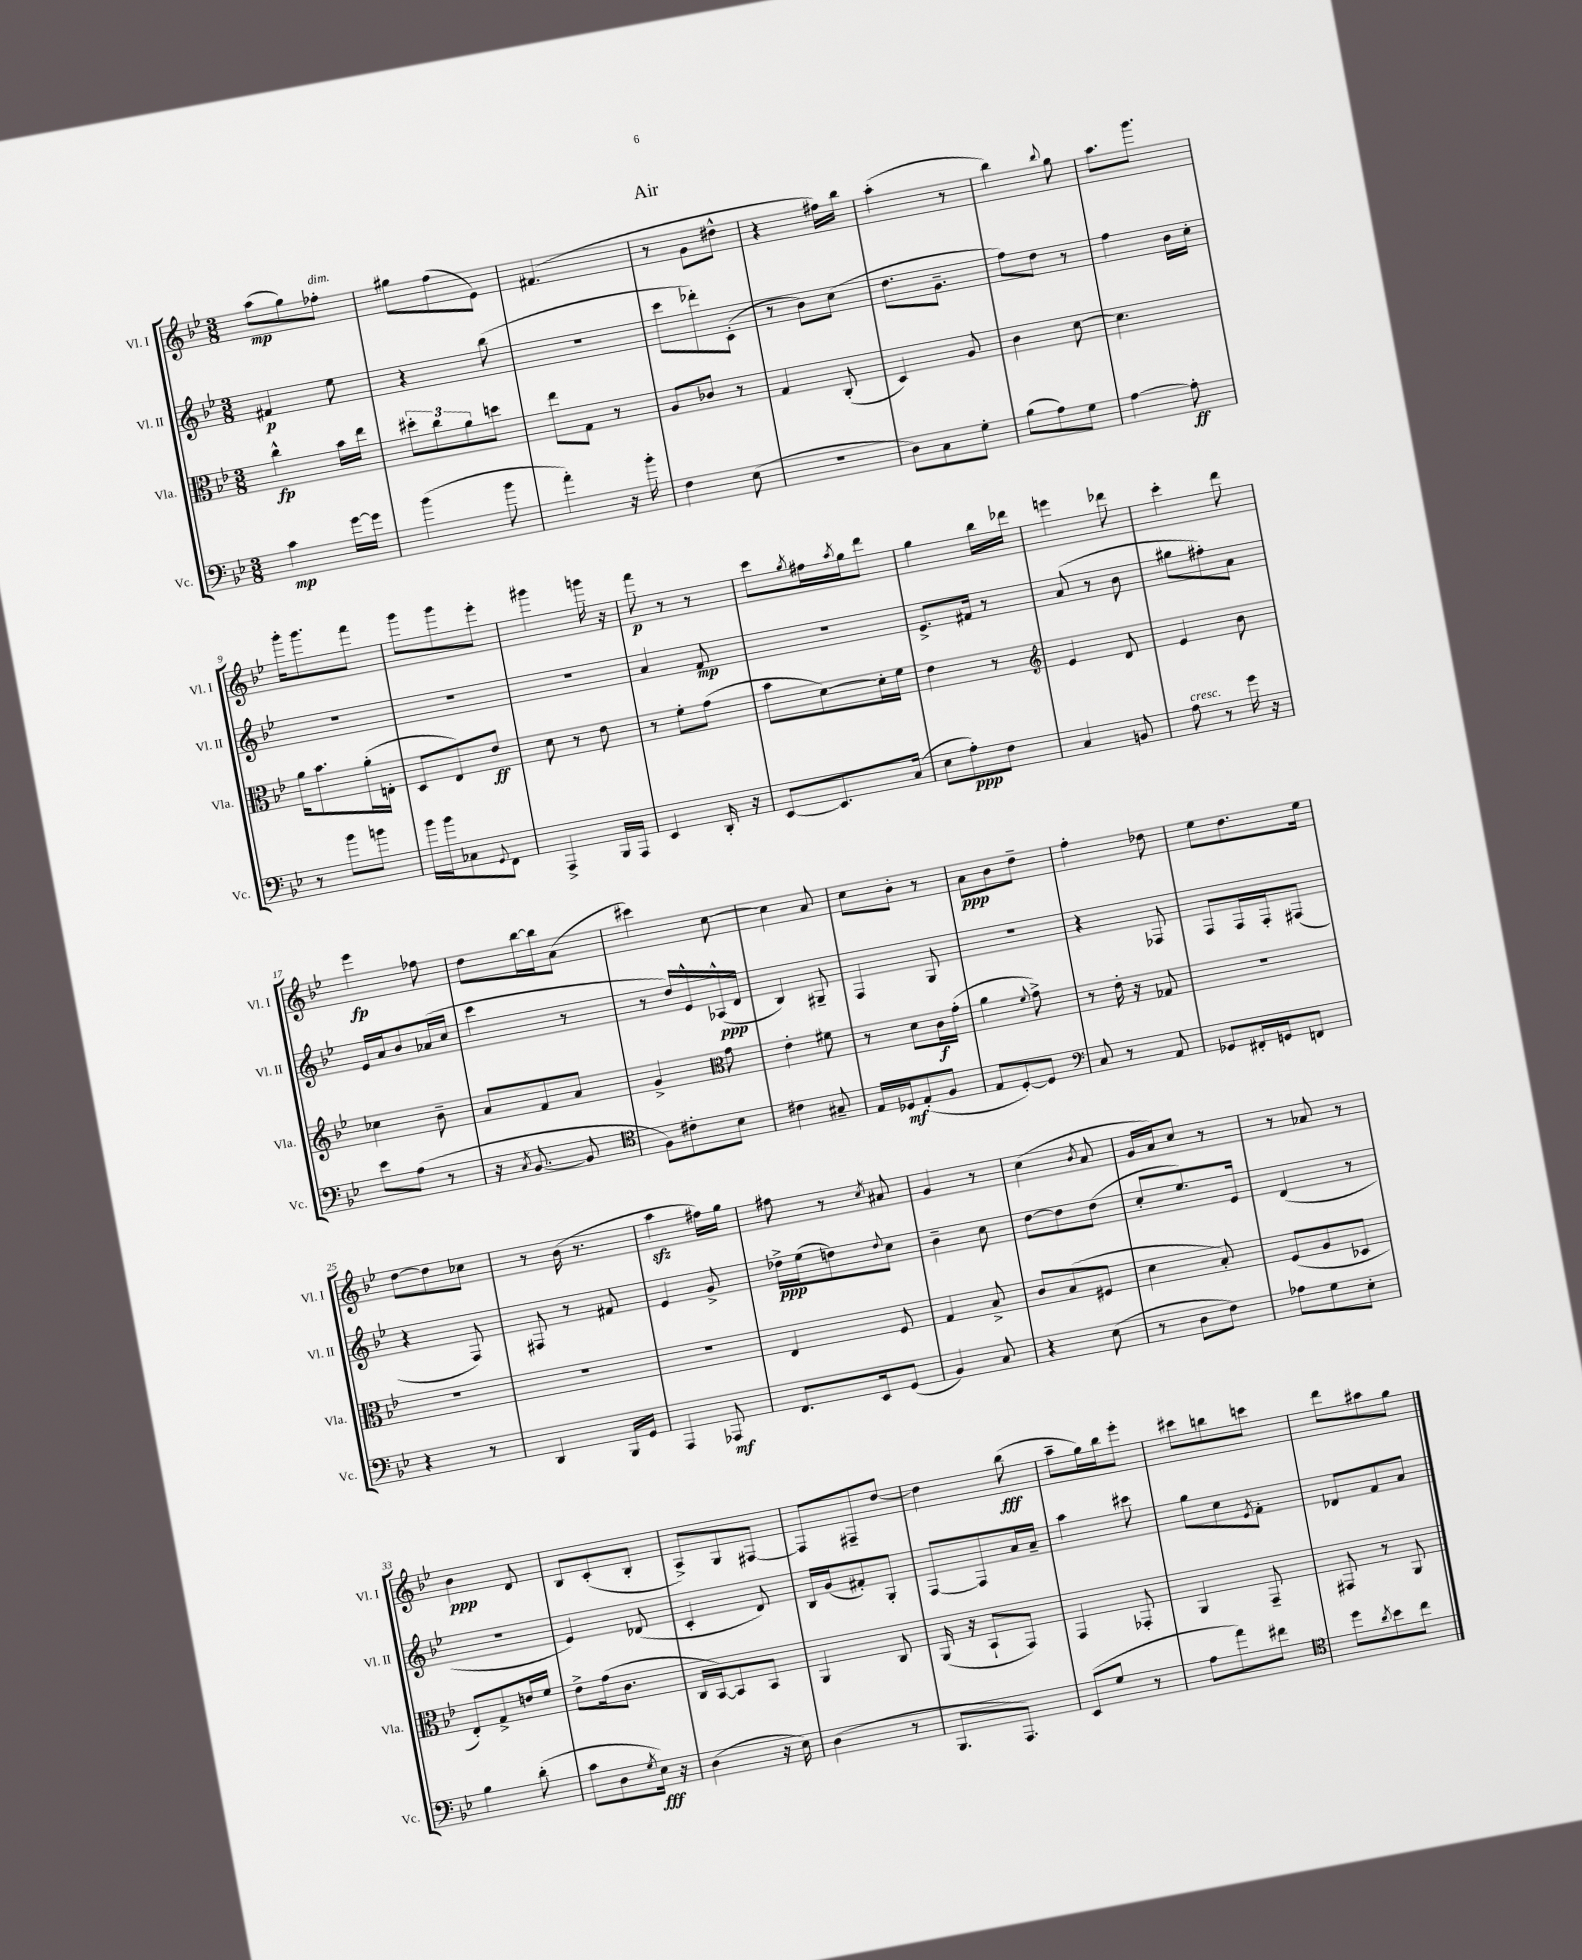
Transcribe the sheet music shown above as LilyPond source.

\header { title = "Air" }
<<
\new StaffGroup <<
\new Staff = "s0" \with { instrumentName = "Vl. I" shortInstrumentName = "Vl. I" } {
    \clef treble \key bes \major \numericTimeSignature \time 3/8
    a''8\mp( g''8) fes''8-.^\markup { \italic "dim." } |
    gis''8 f''8( ees'8) |
    fis'4.( |
    r8 g'8 dis''8-^ |
    r4 fis''16) bes''16 |
    a''4-.( r8 |
    bes''4) \appoggiatura { bes''8 } g''8 |
    a''8. g'''8. |
    g'''16-. g'''8. f'''8 |
    g'''8 g'''8 ees'''8-. |
    gis'''4 g'''16 r16 |
    f'''8\p r8 r8 |
    c'''8 \acciaccatura { g''8 } fis''16 \acciaccatura { a''8 } g''16 d'''8 |
    g''4 bes''16 des'''16 |
    e'''4 des'''8 |
    c'''4-. d'''8 |
    ees'''4\fp fes''8 |
    d''8 bes''16~ bes''16 a'8( |
    cis'''4) c''8~ |
    c''4 a'8 |
    c''8 bes'8-. r8 |
    a'8\ppp bes'8 d''8-- |
    f''4-. des''8 |
    ees''8 d''8. ees''16 |
    d''8~ d''8 ces''8 |
    r8 bes'16( r8. |
    a''4\sfz fis''16) g''16 |
    fis''8 r8 \acciaccatura { c''8 } ais'8 |
    g'4 r8 |
    c''4( \acciaccatura { bes'8 } a'8 |
    g'16 a'16) c''8 r8 |
    r8 aes'8 r8 |
    bes'4\ppp d'8 |
    bes8 c'8-.( bes8-. |
    a8->) g8 fis8~ |
    fis8 fis8-- d''8~ |
    d''4 bes''8\fff( |
    a''8-- g''16) bes''16 ees'''8-. |
    cis'''8 b''8 c'''8 |
    d'''8 ais''8 g''8 \bar "|." |
}
\new Staff = "s1" \with { instrumentName = "Vl. II" shortInstrumentName = "Vl. II" } {
    \clef treble \key bes \major \numericTimeSignature \time 3/8
    fis'4\p ees''8 |
    r4 bes''8( |
    R4. |
    c'''8 des'''8-.) c'8-.( |
    r8 bes'8) c''8( |
    d''8. g'8.-- |
    f''8) d''8 r8 |
    f''4 bes'16 c''16-. |
    R4. |
    R4. |
    R4. |
    a'4 f'8\mp |
    R4. |
    ees'8.-> fis'16 r8 |
    a'8( r8 bes'8 |
    gis''8 fis''8-.) a'8 |
    ees'16 a'16 bes'8 aes'16( c''16 |
    c'''4 r8 |
    r8 d''16) ees'16-^ aes16-^\ppp( d'16 |
    bes4) gis8-- |
    f4 g8 |
    R4. |
    r4 fes8 |
    f8 f16 f16-. fis8( |
    r4 f8) |
    fis8 r8 fis'8 |
    ees'4 g'8-> |
    des''16->\ppp ees''16( d''8) \appoggiatura { d''8 } c''8 |
    bes'4-- c''8 |
    d''8~ d''8 d''8( |
    c''8-. ees''8.) ees'16 |
    d'4( r8 |
    r4. |
    ees'4) des'8( |
    c'4-. d'8) |
    bes16 g'16( fis'8-.) g8-. |
    f8~ f8 a'16 a'16-- |
    a''4 cis'''8 |
    g''8 c''8 \acciaccatura { ees'8 } f'8-. |
    des'8 f'8 a'8 \bar "|." |
}
\new Staff = "s2" \with { instrumentName = "Vla." shortInstrumentName = "Vla." } {
    \clef alto \key bes \major \numericTimeSignature \time 3/8
    c''4-^\fp bes'16 ees''16 |
    \tuplet 3/2 { dis''8-. c''8 a'8 } d''8 |
    ees''8 g8 r8 |
    a8 ces'8 r8 |
    g4 c8-.( |
    d4) a8 |
    c'4 d'8~ |
    d'4. |
    a'16 bes'8. a'16-.( e16-. |
    d8 ees8) ees'8\ff |
    d'8 r8 ees'8 |
    r8 f'8-. g'8( |
    bes'8 d'8~) d'16-. f'16 |
    ees'4 r8 |
    \clef treble ees'4 d'8 |
    ees'4 bes'8 |
    ces''4 bes'8-- |
    a'8 f'8 a'8 |
    g'4-> \clef alto g'8 |
    ees'4-. fis'8 |
    r8 d'8 c'16\f g'16-.( |
    a'4 \appoggiatura { f'8 } g'8->) |
    r8 ees'16-. r16 ges8 |
    R4. |
    R4. |
    R4. |
    R4. |
    ees4 f8 |
    g4 bes8-> |
    c'8 bes8( fis8 |
    d'4 bes8-.) |
    f8( a8 des8 |
    ees8-.) g8-> e'16 f'16 |
    ees'8-> g'16( c'8. |
    c16 bes,16~) bes,8 bes,8 |
    a,4 c8 |
    a,16( r16 bes,8-! g,8) |
    g,4 ges,8-. |
    a,4 g,8-- |
    gis,8 r8 a,8 \bar "|." |
}
\new Staff = "s3" \with { instrumentName = "Vc." shortInstrumentName = "Vc." } {
    \clef bass \key bes \major \numericTimeSignature \time 3/8
    c'4\mp g'16~ g'16 |
    bes'4( bes'8 |
    a'4-.) r16 bes'16-. |
    f4 ees8( |
    R4. |
    d8) c8 g8-. |
    bes8( a8) g8 |
    a4~ a8-.\ff |
    r8 bes'8 b'8 |
    bes'16 bes'16 ces8 \appoggiatura { g,8 } f,8 |
    a,,4-> bes,,16 a,,16 |
    ees,4 d,16-. r16 |
    ees,8~ ees,8. c16( |
    ees8 a8-.\ppp) f8 |
    c4 b,8 |
    a8^\markup { \italic "cresc." } r8 g'16 r16 |
    ees'8 a8( r8 |
    r16 \acciaccatura { c8 } bes,8.~ bes,8 |
    \clef tenor f8) cis'8-. bes8 |
    cis'4 gis8-- |
    ees16 des16\mf ees8-.( f8 |
    ees8 d8~-.) d8 |
    \clef bass c8 r8 a,8 |
    ges,8 fis,16-. g,16 f,8 |
    r4 r8 |
    d,4 bes,,16 g,16 |
    a,,4 aes,,8\mf |
    f,8. ees,16 g,8( |
    bes,4) c8 |
    r4 ees8( |
    r8 d8 f8) |
    aes8 g8 ees8-. |
    bes4 d'8-.( |
    c'8 d8 \acciaccatura { g8 } ees16\fff) r16 |
    d4( r16 ees16) |
    d4( r8 |
    bes,,8. a,,8.) |
    ees,8( g8 r8 |
    a8 a'8) fis'8 |
    \clef tenor d''8 \acciaccatura { a'8 } bes'8 c''8 \bar "|." |
}
>>
>>
